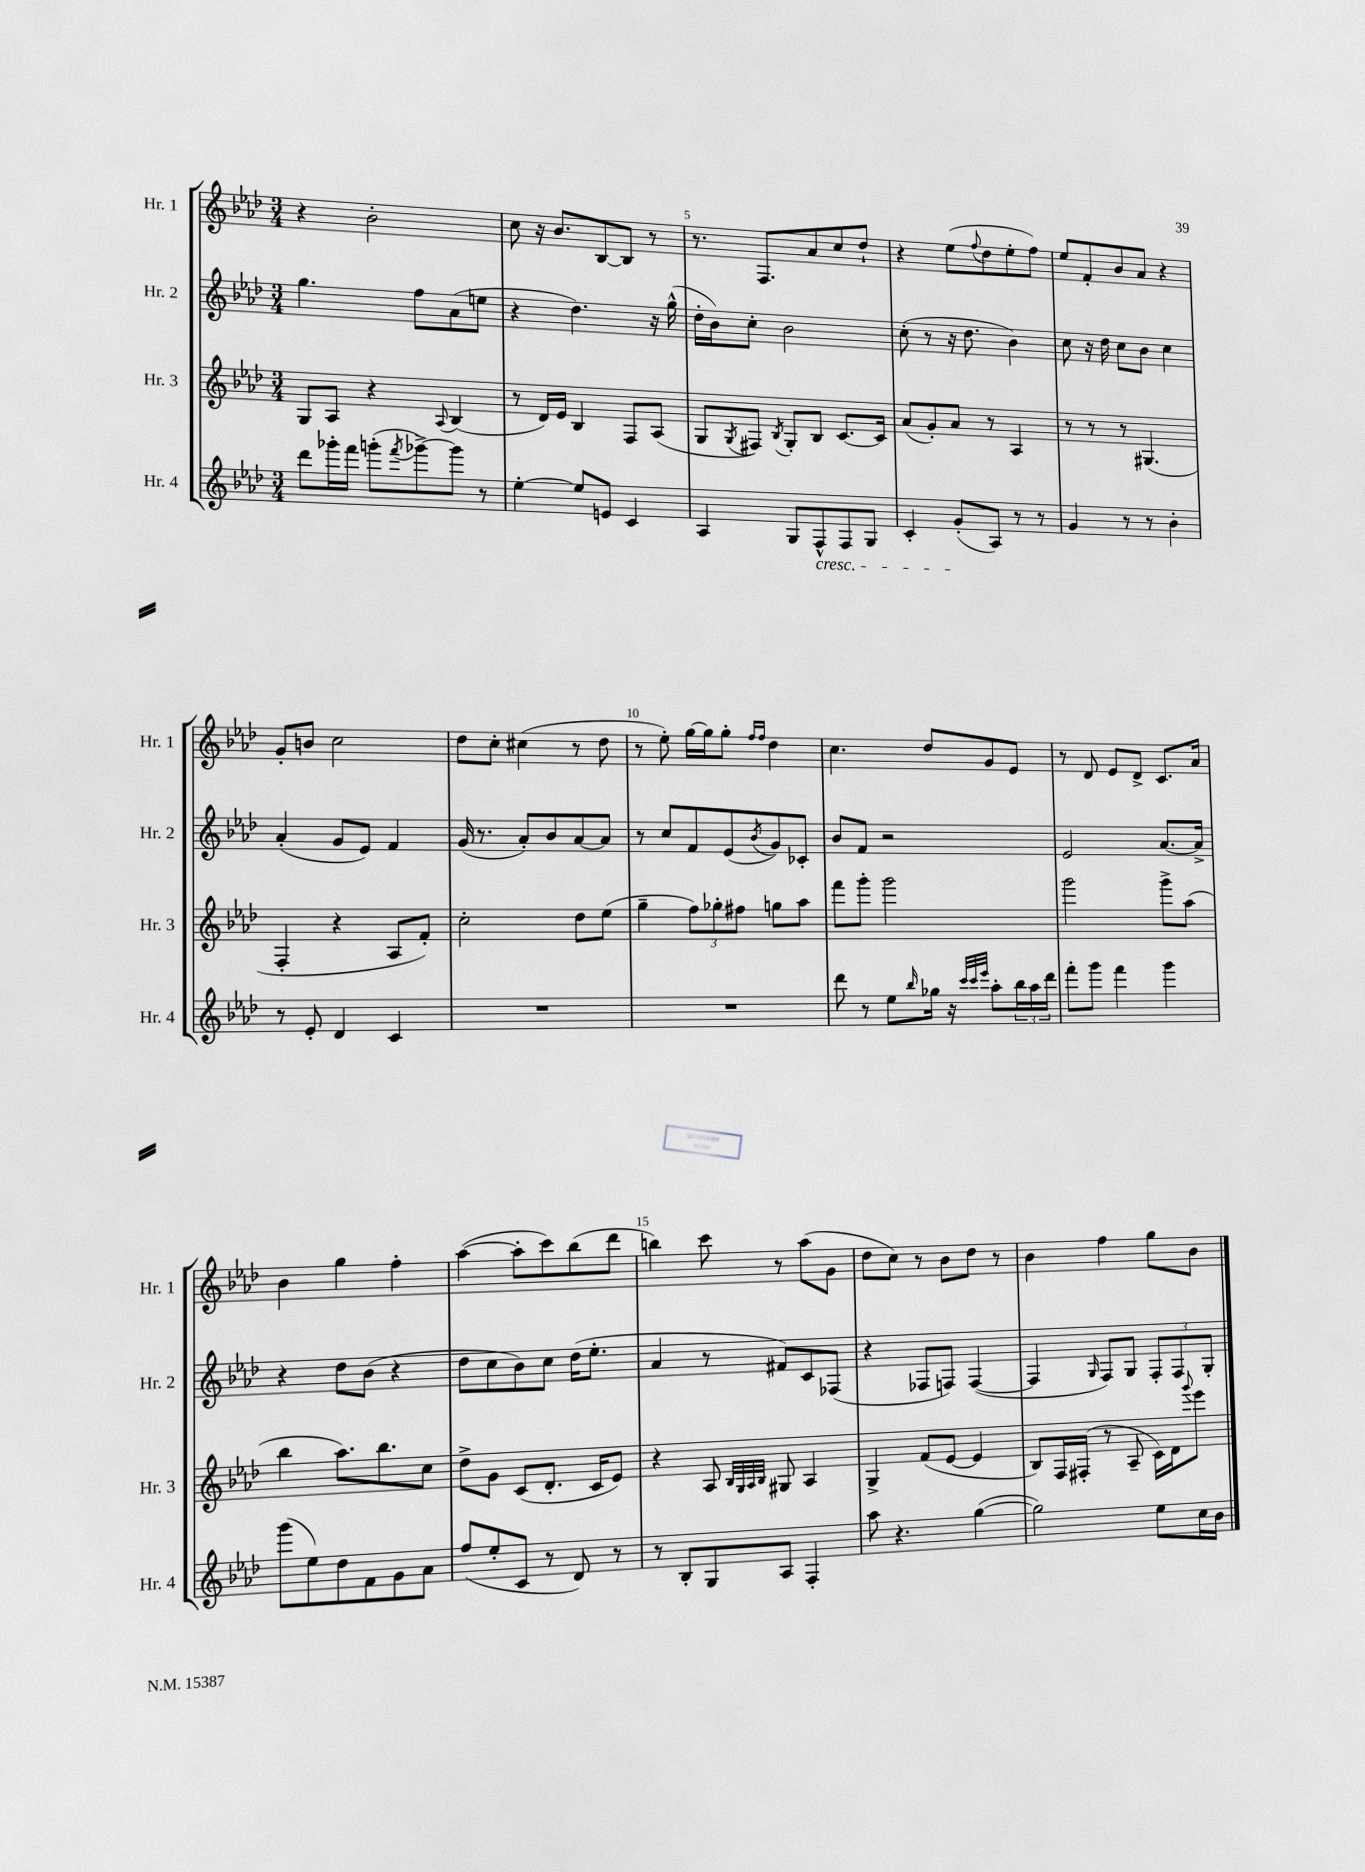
<<
\new StaffGroup <<
\new Staff = "s0" \with { instrumentName = "Hr. 1" shortInstrumentName = "Hr. 1" } {
    \clef treble \key aes \major \numericTimeSignature \time 3/4
    r4 bes'2-. |
    c''8 r16 bes'8. bes8~ bes8 r8 |
    r8. f8. aes'8 c''8 des''8-! |
    r4 ees''8( \appoggiatura { f''8 } des''8 ees''8-. f''8) |
    ees''8 f'8-. bes'8 aes'8 r4 |
    g'8-. b'8 c''2 |
    des''8 c''8-. cis''4( r8 des''8 |
    r8 ees''8-.) g''16~ g''16 g''8-. \grace { f''16 f''16 } des''4 |
    c''4. des''8 g'8 ees'8 |
    r8 des'8 ees'8 des'8-> c'8. aes'16 |
    bes'4 g''4 f''4-. |
    aes''4~( aes''8-. c'''8) bes''8( des'''8 |
    b''4) c'''8 r8 aes''8( g'8 |
    des''8 c''8) r8 bes'8 des''8 r8 |
    bes'4 f''4 g''8 bes'8 \bar "|." |
}
\new Staff = "s1" \with { instrumentName = "Hr. 2" shortInstrumentName = "Hr. 2" } {
    \clef treble \key aes \major \numericTimeSignature \time 3/4
    g''4. f''8 aes'8( e''8 |
    r4 des''4.) r16 g''16-^( |
    des''16-. bes'16) c''8-. bes'2 |
    c''8-.( r8 r16 des''8. bes'4) |
    c''8 r16 des''16 c''8 bes'8 c''4 |
    aes'4-.( g'8 ees'8) f'4 |
    g'16( r8. aes'8-.) bes'8 aes'8~ aes'8 |
    r8 c''8 f'8 ees'8( \acciaccatura { bes'8 } g'8) ces'8-. |
    bes'8 f'8 r2 |
    ees'2 aes'8.~ aes'16-> |
    r4 des''8 bes'8( r4 |
    des''8 c''8 bes'8) c''8 des''16( ees''8.-. |
    aes'4 r8 fis'8) c'8 fes8( |
    r4 fes8 f8) f4~( |
    f4 \grace { g16 } f8) g8 \tuplet 3/2 { f8-. f8 g8-. } \bar "|." |
}
\new Staff = "s2" \with { instrumentName = "Hr. 3" shortInstrumentName = "Hr. 3" } {
    \clef treble \key aes \major \numericTimeSignature \time 3/4
    g8 aes8 r4 \appoggiatura { aes8 } bes4( |
    r8 des'16) ees'16 bes4 f8 aes8( |
    g8 \acciaccatura { g8 } fis8) \acciaccatura { bes8 } g8-. bes8 c'8.~ c'16 |
    aes'8( g'8-.) aes'8 r8 aes4 |
    r8 r8 r8 gis4.( |
    f4-. r4 aes8 f'8-.) |
    c''2-. des''8 ees''8( |
    g''4-- \tuplet 3/2 { f''8) ges''8-. fis''8 } g''8 aes''8 |
    f'''8 g'''8-. g'''2 |
    g'''2 g'''8-> aes''8( |
    bes''4 aes''8.) bes''8. c''8 |
    des''8-> g'8 c'8( des'8.-. c'16 ees'8) |
    r4 aes8 \grace { bes32 g32 aes32 bes32 } gis8 aes4 |
    g4-> f'8( ees'8~ ees'4 |
    bes8) f16 fis16-.( r8 aes8-- c'16) des'16 \appoggiatura { g'''8 } ees'''8 \bar "|." |
}
\new Staff = "s3" \with { instrumentName = "Hr. 4" shortInstrumentName = "Hr. 4" } {
    \clef treble \key aes \major \numericTimeSignature \time 3/4
    des'''8 ges'''16-. f'''16 g'''8-.( \acciaccatura { f'''8 } ges'''8~->) ges'''8 r8 |
    ees''4~-. ees''8 e'8 c'4 |
    aes4 g8 f8-^\cresc f8 g8 |
    c'4-. g'8-.\!( aes8) r8 r8 |
    g'4 r8 r8 bes'4-. |
    r8 ees'8-. des'4 c'4 |
    R2. |
    R2. |
    des'''8 r8 ees''8 \grace { bes''16 } ges''16 r16 \grace { c'''32 c'''32 ees'''32 } aes''8-. \tuplet 3/2 { bes''16 aes''16 des'''16 } |
    f'''8-. g'''8 f'''4 g'''4 |
    g'''8( ees''8) des''8 f'8 g'8 aes'8 |
    f''8( ees''8-. c'8 r8 des'8) r8 |
    r8 bes8-. g8 aes8 f4-. |
    aes''8 r4. g''4~( |
    g''2) ees''8 c''16 bes'16 \bar "|." |
}
>>
>>
\layout { \context { \Score currentBarNumber = #3 \override BarNumber.break-visibility = ##(#f #t #t) barNumberVisibility = #(every-nth-bar-number-visible 5) } }
